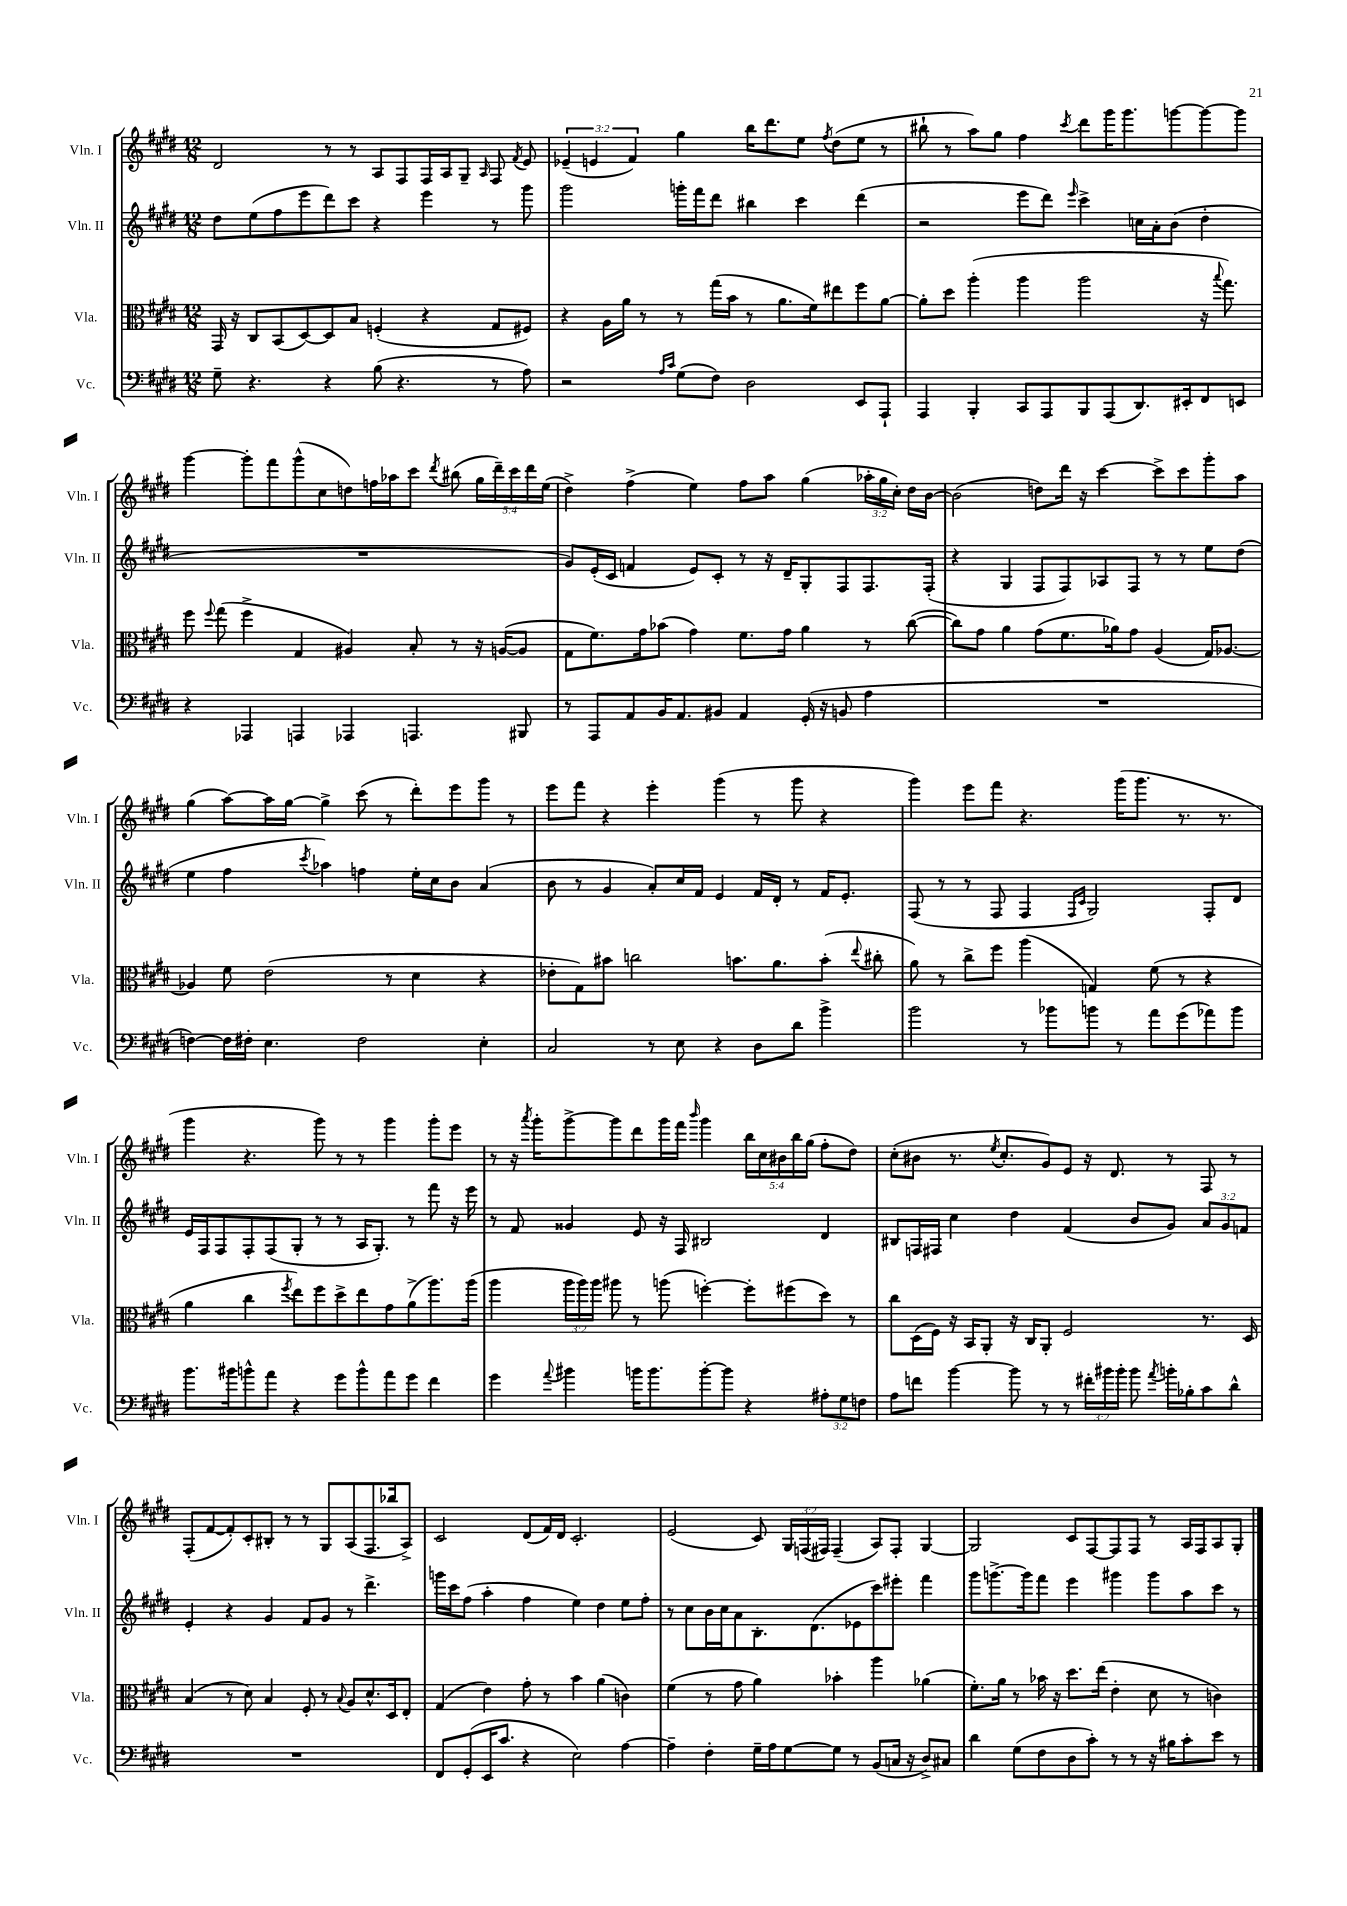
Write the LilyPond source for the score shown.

<<
\new StaffGroup <<
\new Staff = "s0" \with { instrumentName = "Vln. I" shortInstrumentName = "Vln. I" } {
    \clef treble \key e \major \numericTimeSignature \time 12/8 \override Staff.TupletNumber.text = #tuplet-number::calc-fraction-text
    \autoBeamOff dis'2 r8 r8 a8[ fis8 fis16 a16 gis8]-- \grace { a16 } fis8 \acciaccatura { fis'8 } e'8 |
    \tuplet 3/2 { ees'4--( e'4 fis'4) } gis''4 b''16[ dis'''8. e''8] \acciaccatura { fis''8 } dis''8[( e''8] r8 |
    bis''8-! r8 a''8[) gis''8] fis''4 \acciaccatura { cis'''8 } dis'''8[ gis'''16 gis'''8. g'''8~ g'''8~ g'''8] |
    gis'''4~ gis'''8[-. fis'''8 gis'''8-^( cis''8 d''8) f''16 aes''16 cis'''8] \acciaccatura { dis'''8 } bis''8( \tuplet 5/4 { gis''16[ dis'''16--) cis'''16 dis'''16 e''16]( } |
    dis''4->) fis''4->( e''4) fis''8[ a''8] gis''4( \tuplet 3/2 { aes''16[-. gis''16 cis''16]-.) } dis''16[ b'16]~ |
    b'2( d''8[) dis'''16] r16 cis'''4~ cis'''8[-> cis'''8 gis'''8-. a''8] |
    gis''4( a''8[~) a''16 gis''16]~ gis''4-> cis'''8( r8 dis'''8[-.) e'''8 gis'''8] r8 |
    e'''8[ fis'''8] r4 e'''4-. gis'''4( r8 gis'''8 r4 |
    gis'''4) e'''8[ fis'''8] r4. gis'''16[( gis'''8.] r8. r8. |
    gis'''4 r4. gis'''8) r8 r8 gis'''4 gis'''8[-. e'''8] |
    r8 r16 \acciaccatura { a'''8 } gis'''16[-. gis'''8~-> gis'''8 dis'''8 gis'''16 fis'''16] \grace { b'''16 } gis'''4 \tuplet 5/4 { b''16[ cis''16 bis'16 b''16 gis''16]( } fis''8[-. dis''8]) |
    cis''8[-.( bis'8] r8. \acciaccatura { e''8 } cis''8.[-. gis'8) e'8] r16 dis'8. r8 fis8 r8 |
    fis8[-.( fis'8~ fis'8-.) cis'8-. bis8]-. r8 r8 gis8[ a8( fis8. bes''16 a8]->) |
    cis'2 dis'8[( fis'16) dis'16] cis'2.-. |
    e'2( cis'8) \tuplet 3/2 { gis16[ f16( fis16]) } fis4--( a8[) fis8]-. gis4~ |
    gis2 cis'8[ fis8~ fis8 fis8] r8 a16[ fis16 a8 gis8]-. \bar "|." |
}
\new Staff = "s1" \with { instrumentName = "Vln. II" shortInstrumentName = "Vln. II" } {
    \clef treble \key e \major \numericTimeSignature \time 12/8 \override Staff.TupletNumber.text = #tuplet-number::calc-fraction-text
    \autoBeamOff dis''8[ e''8( fis''8 e'''8 dis'''8) cis'''8] r4 e'''4 r8 gis'''8 |
    gis'''2 g'''16[-. fis'''16 dis'''8] bis''4 cis'''4 dis'''4( |
    r2 e'''8[ dis'''8]) \grace { e'''16 } cis'''4-> c''16[ a'16-. b'8]( dis''4-. |
    R1. |
    gis'8[) e'16-.( cis'16] f'4 e'8[) cis'8]-. r8 r16 dis'16[-- gis8-. fis8 fis8. fis16]-.( |
    r4 gis4 fis8[ fis8) aes8 fis8] r8 r8 e''8[ dis''8]( |
    e''4 fis''4 \acciaccatura { cis'''8 } aes''4) f''4 e''16[-. cis''16 b'8] a'4( |
    b'8 r8 gis'4 a'8[-.) cis''16 fis'16] e'4 fis'16[ dis'16]-. r8 fis'16[ e'8.]-. |
    fis8( r8 r8 fis8 fis4 \grace { fis16[ cis'16] } gis2) fis8[-. dis'8] |
    e'16[ fis16 fis8 fis8-. fis8( gis8]-. r8 r8 a16[ gis8.]-.) r8 fis'''8 r16 e'''16 |
    r8 fis'8 gisis'4 e'8 r16 fis16 bis2 dis'4 |
    bis8[ f16 fis16] cis''4 dis''4 fis'4( b'8[ gis'8]) \tuplet 3/2 { a'8[ gis'8 f'8] } |
    e'4-. r4 gis'4 fis'8[ gis'8] r8 dis'''4.-> |
    g'''16[ cis'''16 fis''8]( a''4-. fis''4 e''4) dis''4 e''8[ fis''8]-. |
    r8 cis''8[ b'16 cis''16 a'8 b8.-. dis'8.( ees'8 cis'''8) eis'''8]-. fis'''4 |
    gis'''8[ g'''8.~-> g'''16 fis'''8] e'''4 gis'''4 gis'''8[ a''8 cis'''8] r8 \bar "|." |
}
\new Staff = "s2" \with { instrumentName = "Vla." shortInstrumentName = "Vla." } {
    \clef alto \key e \major \numericTimeSignature \time 12/8 \override Staff.TupletNumber.text = #tuplet-number::calc-fraction-text
    \autoBeamOff gis,16 r16 cis8[ b,8( dis8~) dis8 b8] f4-.( r4 gis8[ fis8]) |
    r4 a16[ a'16] r8 r8 gis''16[( b'16] r8 a'8.[ fis'16) eis''8 fis''8 a'8]~ |
    a'8[-. dis''8] a''4-.( a''4 a''2 r16 \appoggiatura { b''8 } gis''8.) |
    fis''8 \appoggiatura { fis''8 } gis''8( fis''4-> gis4 ais4) b8-. r8 r16 a16[~( a8] |
    gis8[ fis'8.) gis'16 bes'8]( gis'4) fis'8.[ gis'16] a'4 r8 cis''8~( |
    cis''8[) gis'8] a'4 gis'8[( fis'8. aes'16) gis'8] a4( gis16[) aes8.]~ |
    aes4 fis'8 e'2( r8 dis'4 r4 |
    ees'8[-. gis8) bis'8] c''2 b'8.[ a'8. b'8]-.( \appoggiatura { e''8 } cis''8-. |
    a'8) r8 cis''8[-> fis''8] a''4( g4) fis'8( r8 r4 |
    a'4 cis''4 \acciaccatura { fis''8 } e''8[) fis''8 dis''8-> e''8 gis'8 a'8->( a''8.) a''16]( |
    a''4 \tuplet 3/2 { a''16[ a''16) a''16] } ais''8 r8 a''8( f''4~-.) f''8[-. fis''8( dis''8]) r8 |
    cis''8[ dis16( fis16]) r16 b,16[ a,8]-. r16 cis16[ a,8]-. fis2 r8. dis16 |
    b4( r8 dis'8) b4 fis8-. r8 \appoggiatura { b8 } a8[ dis'8.-^ dis16 e8]-. |
    gis4( e'4) gis'8-. r8 b'4 a'4( c'4) |
    fis'4( r8 gis'8 a'4) bes'4-. a''4 aes'4( |
    fis'8.[-.) a'16] r8 bes'16 r16 dis''8.[ e''16]( e'4-. dis'8 r8 c'4) \bar "|." |
}
\new Staff = "s3" \with { instrumentName = "Vc." shortInstrumentName = "Vc." } {
    \clef bass \key e \major \numericTimeSignature \time 12/8 \override Staff.TupletNumber.text = #tuplet-number::calc-fraction-text
    \autoBeamOff gis8-- r4. r4 b8( r4. r8 a8) |
    r2 \grace { a16[ cis'16] } gis8[( fis8]) dis2 e,8[ a,,8]-! |
    a,,4 b,,4-. cis,8[ a,,8 b,,8 a,,8( dis,8.) eis,16-. fis,8 e,8] |
    r4 aes,,4 a,,4 aes,,4 a,,4. bis,,8 |
    r8 a,,8[ a,8 b,16 a,8. bis,8] a,4 gis,16-.( r16 b,8 a4 |
    R1. |
    f4~) f16[ fis16]-. e4. fis2 e4-. |
    cis2 r8 e8 r4 dis8[ dis'8] b'4-> |
    b'2 r8 bes'8[ b'8] r8 a'8[ gis'8( aes'8) b'8] |
    b'8.[ bis'16 b'8-^ a'8] r4 gis'8[ b'8-^ a'8 gis'8] fis'4 |
    gis'4 \appoggiatura { a'8 } bis'4 b'16[ b'8. b'8~-. b'8] r4 \tuplet 3/2 { ais8[-. gis8 f8] } |
    a8[ f'8] b'4~ b'8 r8 r8 \tuplet 3/2 { fis'16[-. bis'16 bis'16]-. } bis'8 \acciaccatura { a'8 } b'16[-. bes16-. cis'8 dis'8]-^ |
    R1. |
    fis,8[ gis,8-.( e,16 cis'8.] r4 e2) a4~ |
    a4-- fis4-. gis16[-- a16 gis8~ gis8] r8 b,8[( c16] r16 dis8[->) cis8] |
    dis'4 gis8[( fis8 dis8 cis'8]-.) r8 r8 r16 bis16[ cis'8-. e'8] r8 \bar "|." |
}
>>
>>
\layout { \context { \Score \remove "Bar_number_engraver" } }
